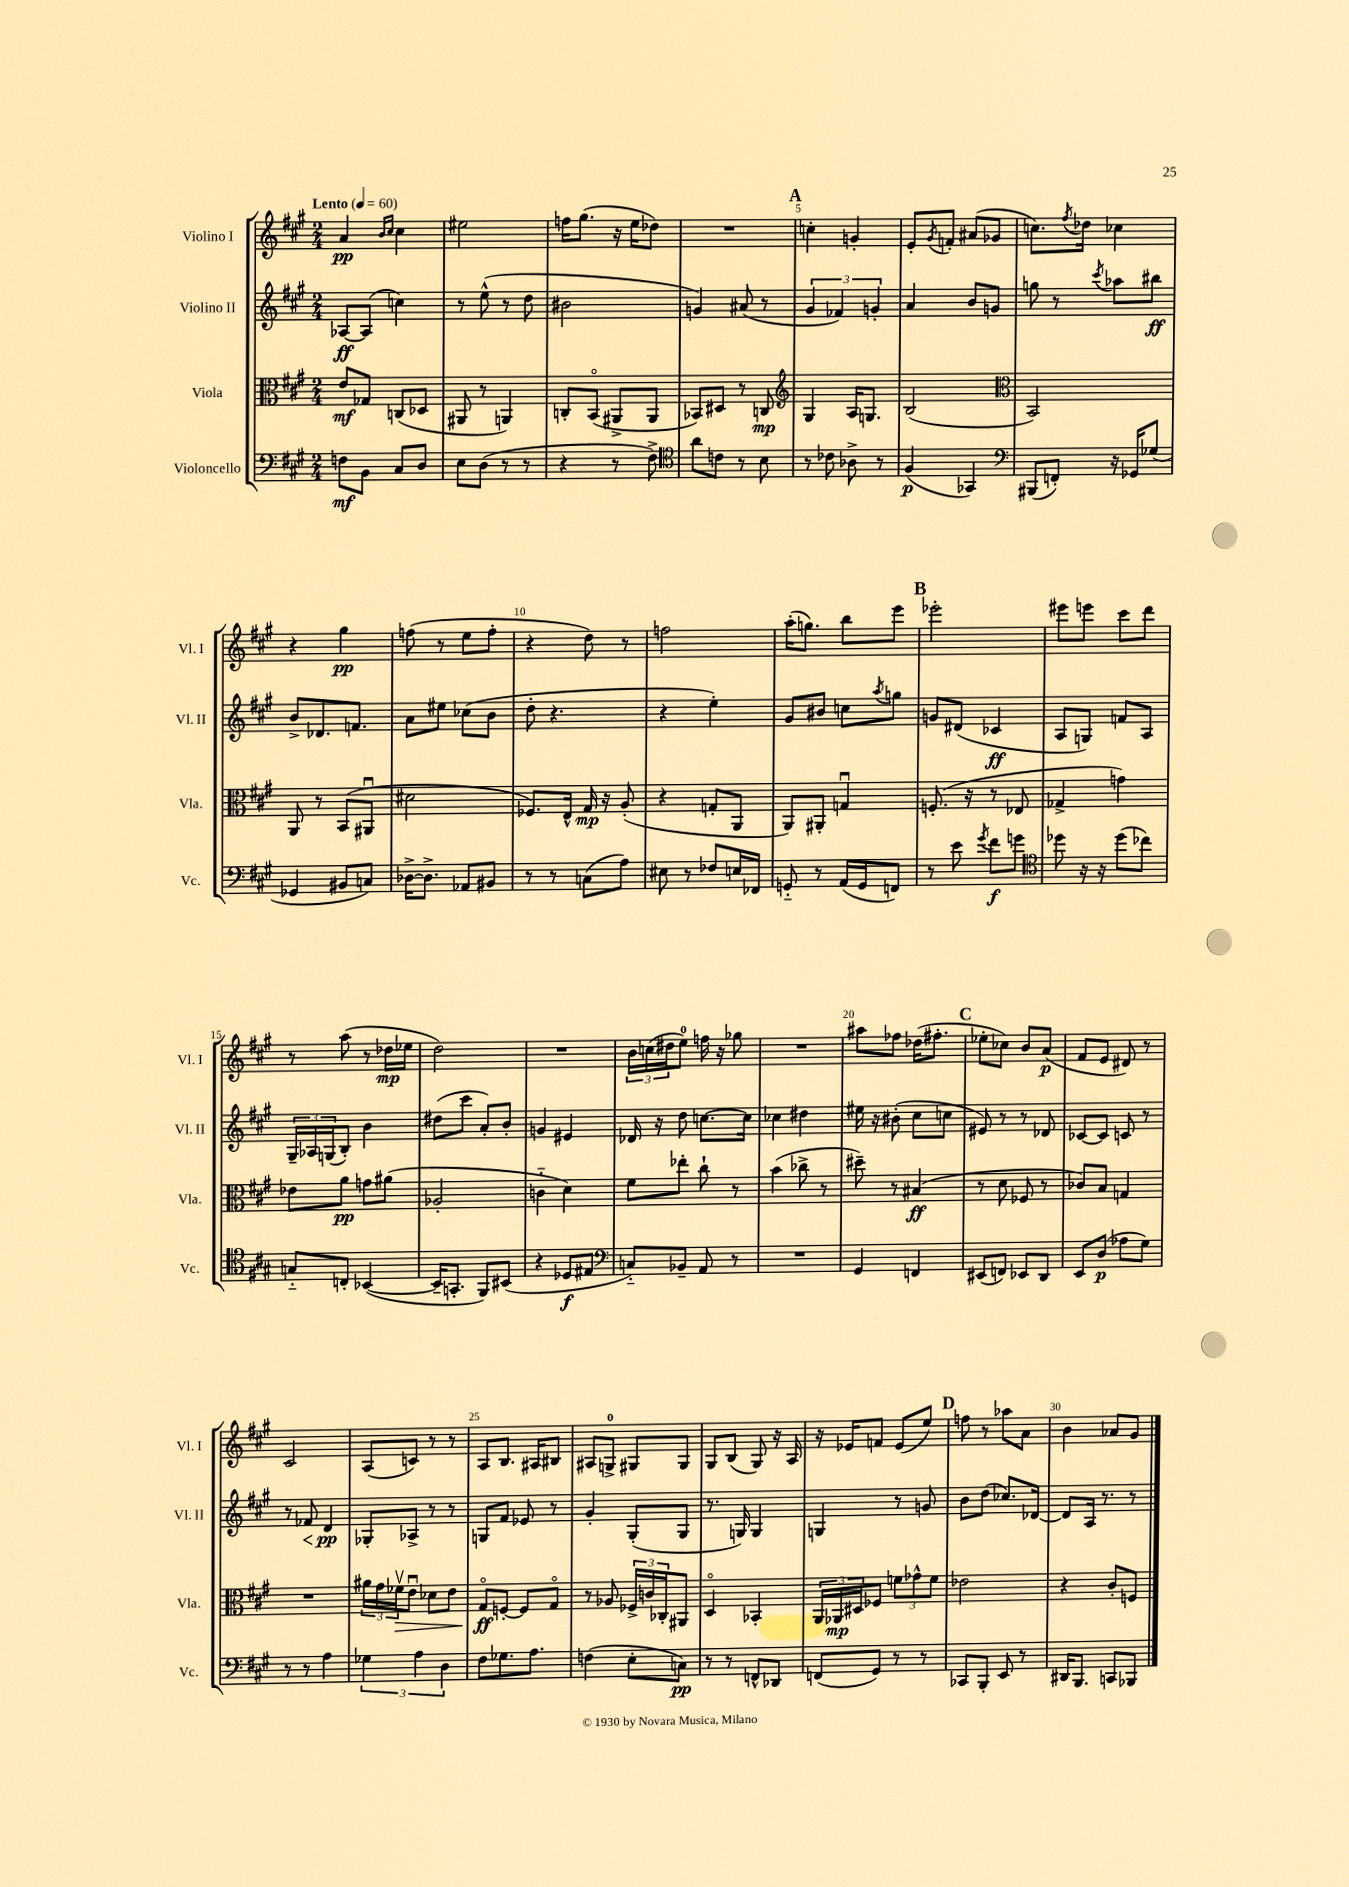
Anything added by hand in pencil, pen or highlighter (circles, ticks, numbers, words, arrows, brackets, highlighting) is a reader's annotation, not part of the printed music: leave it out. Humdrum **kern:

**kern	**kern	**kern	**kern
*staff4	*staff3	*staff2	*staff1
*clefF4	*clefC3	*clefG2	*clefG2
*k[f#c#g#]	*k[f#c#g#]	*k[f#c#g#]	*k[f#c#g#]
*M2/4	*M2/4	*M2/4	*M2/4
*MM60	*MM60	*MM60	*MM60
8F\L	8e/L	[8A-/L	4a/
8BB\J	8G-/J	(8A-/]J	.
.	.	.	16qqb/LL
.	.	.	16qqcc#/JJ
8C#/L	(8C/L	4cc\)	4cc#\
8D/J	8D-/J	.	.
=	=	=	=
8E\L	8AA#/	8r	2ee#\
(8D\J	8r	(8ee^^\	.
8r	4AA/)	8r	.
8r	.	8dd\	.
=	=	=	=
4r	8C'/L	2b#\	16ff\LK
.	.	.	(8.gg#\J
.	(8BBo/J	.	.
8r	8AA#^/L	.	16r
.	.	.	16ee\LK
8F#^\)	8AA#/J	.	8dd-\J)
=	=	=	=
*clefC4	*	*	*
8a\L	8BB-/L)	4g/)	2r
8c\J	8D#/J	.	.
8r	8r	(8a#/	.
8B\	8C/	8r	.
=	=	=	=
*	*clefG2	*	*
8r	4G#/	6g#/	4cc'\
8c-\	.	.	.
.	.	6f-/)	.
8A-^\	16A/LK	.	4g'/
.	8.G/J	.	.
.	.	6g'/	.
8r	.	.	.
=	=	=	=
(4F#/	(2B/	4a/	8e'/L
.	.	.	8qg#/
.	.	.	8f'/J
4GG-/)	.	8b/L	(8a#/L
.	.	8g/J	8g-/J
=	=	=	=
*clefF4	*clefC3	*	*
(8BBB#/L	2BB/)	8gg\	8.cc\L)
8FF'/J)	.	8r	.
.	.	.	8qff#/
.	.	.	16dd-\Jk
.	.	8qccc#/	.
16r	.	8aa-\L	4cc-\
16GG-/LK	.	.	.
(8G-/J	.	8bb#\J	.
=	=	=	=
4GG-/	8AA/	8b^/L	4r
.	8r	8.d-/	.
8BB#/L	(8BB/L	.	4gg#\
.	.	8.f/J	.
8C/J)	8AA#u/J	.	.
=	=	=	=
[16D-^\LK	2d#\	8a\L	(8ff\
8.D-^\]J	.	.	.
.	.	8ee#\J	8r
8AA-/L	.	(8cc-\L	8ee\L
8BB#/J	.	8b\J	8ff'\J
=	=	=	=
8r	8.F-/L)	8dd'\	4r
8r	.	4.r	.
.	16E^^/Jk	.	.
(8C\L	16G#/	.	8dd\)
.	16r	.	.
8A\J)	(8A'/	.	8r
=	=	=	=
8E#\	4r	4r	2ff\
8r	.	.	.
8F-/L	8G'/L	4ee'\)	.
16E/L	8AA/J	.	.
16FF-/JJ	.	.	.
=	=	=	=
8GG'~/	8AA/L)	8g#/L	(16aa'\LK
.	.	.	8.gg\J)
8r	8AA#'/J	8b#/J	.
(16AA/LL	4Gu/	8cc\L	8bb\L
16GG/J	.	.	.
.	.	8qaa/	.
8FF/J)	.	8gg\J	8eee\J
=	=	=	=
8r	(8.F'/	8g/L	2eee-'\
8e\	.	(8d#/J	.
.	16r	.	.
8qg#/	.	.	.
8f#\L	8r	4c-/	.
8g\J	8E-/	.	.
=	=	=	=
*clefC4	*	*	*
8dd-\	4G-^/	8A/L	8eee#\L
16r	.	8G/J)	8eee\J
16r	.	.	.
(8dd-\L	4g\)	8f/L	8ccc#\L
8cc-\J)	.	8A/J	8ddd\J
=	=	=	=
8G'~/L	8e-\L	24G#~/LL	8r
.	.	24A-/	.
.	.	(24G/J	.
8C'/J	8a\J	8B'/J)	(8aa\
([4BB-/	8g\L	4b\	8r
.	(8a#\J	.	16dd-\LL
.	.	.	16ee-\JJ
=	=	=	=
16BB-~/]LK	2A-'/	(8dd#\L	2dd\)
8.GG'/J	.	.	.
.	.	8ccc#\J	.
8FF#/L)	.	8a'/L)	.
(8BB#/J	.	8b'/J	.
=	=	=	=
4r	4c'~\	4g/	2r
8D-/L	4d\)	4e#/	.
8E#/J	.	.	.
=	=	=	=
*clefF4	*	*	*
8C'~/L)	8f#\L	16d-/	24b\LL
.	.	.	(24cc\
.	.	16r	.
.	.	.	24dd#\J
8BB-~/J	8ee-'\J	8dd\	8ee\J)
8AA/	8cc#`\	[8.cc\L	16ff\
.	.	.	16r
8r	8r	.	8gg-\
.	.	16cc\]Jk	.
=	=	=	=
2r	(4b\	4cc-\	2r
.	8cc-^\	4dd#\	.
.	8r	.	.
=	=	=	=
4GG#/	8dd#~\)	16ee#\	8aa#\L
.	.	16r	.
.	8r	(8b#'\	8ff-\J
4FF/	(4B#/	8cc#\L	(16dd-\LK
.	.	.	8.ff#'\J
.	.	8cc\J	.
=	=	=	=
(8EE#/L	8r	8e#/)	8ee-'\L
8FF/J)	8d\	8r	8cc-\J)
8EE-/L	8F-/	8r	8b/L
8DD/J	8r	8d-/	(8a/J
=	=	=	=
8EE/L	8c-/L)	[8c-/L	8f#/L
(8D/J	8B/J	8c-/]J	8e/J
8A-\L	4G/	8c/	8d#/)
8G#\J)	.	8r	8r
=	=	=	=
8r	2r	8r	2c#/
8r	.	8f-/	.
4A\	.	4d/	.
=	=	=	=
6G-\	24a#\LL	8G-'/L	(8A/L
.	24g#\	.	.
.	24f-v\J	.	.
.	8eu\J	8A-^/J	8c/J)
6A\	.	.	.
.	8d-\L	8r	8r
6D\	.	.	.
.	8e\J	8r	8r
=	=	=	=
8F#\L	8G#o/L	8G/L	8A/L
8.G-\	[8F'/J	8f#/J	8.B/J
.	8F/]L	8e-/	.
8.A\J	.	.	16A#/LK
.	8G#o/J	8r	8B#/J
=	=	=	=
(4F\	8r	4g#'/	8A#/L
.	8A-/	.	8G^/J
8E'\L	24F-^/LL	(8G#'/L	8G#/L
.	24c/	.	.
.	24C-'/J	.	.
8C\J)	8AA#/J	8G#/J	8G#/J
=	=	=	=
8r	4Do/	8.r	8G#/L
8r	.	.	(8B/J
.	.	16G/)	.
8FF^^/L	4BB-'/	4G/	8G#/)
8DD-/J	.	.	16r
.	.	.	16A/
=	=	=	=
(8FF/L	24AA/LL	4G/	16r
.	24AA-/	.	.
.	.	.	16e-/LK
.	24D#/J	.	.
8GG#/J)	8F-/J	.	8f/J
8r	12f\L	8r	(8e-/L
.	12g-^^\	.	.
8r	.	8g/	8ee/J)
.	12f\J	.	.
=	=	=	=
8CC-/L	2e-\	8b\L	8ff\
8BBB'/J	.	(8dd\J	8r
8EE/	.	8.cc-/L)	8aa-\L
8r	.	.	8a\J
.	.	[16d-/Jk	.
=	=	=	=
16DD#/LK	4r	8d-/]L	4b\
8.BBB/J	.	.	.
.	.	16A/Jk	.
.	.	8.r	.
8CC/L	8c#'/L	.	8a-/L
8BBB-/J	8F/J	8r	8g#/J
==	==	==	==
*-	*-	*-	*-
